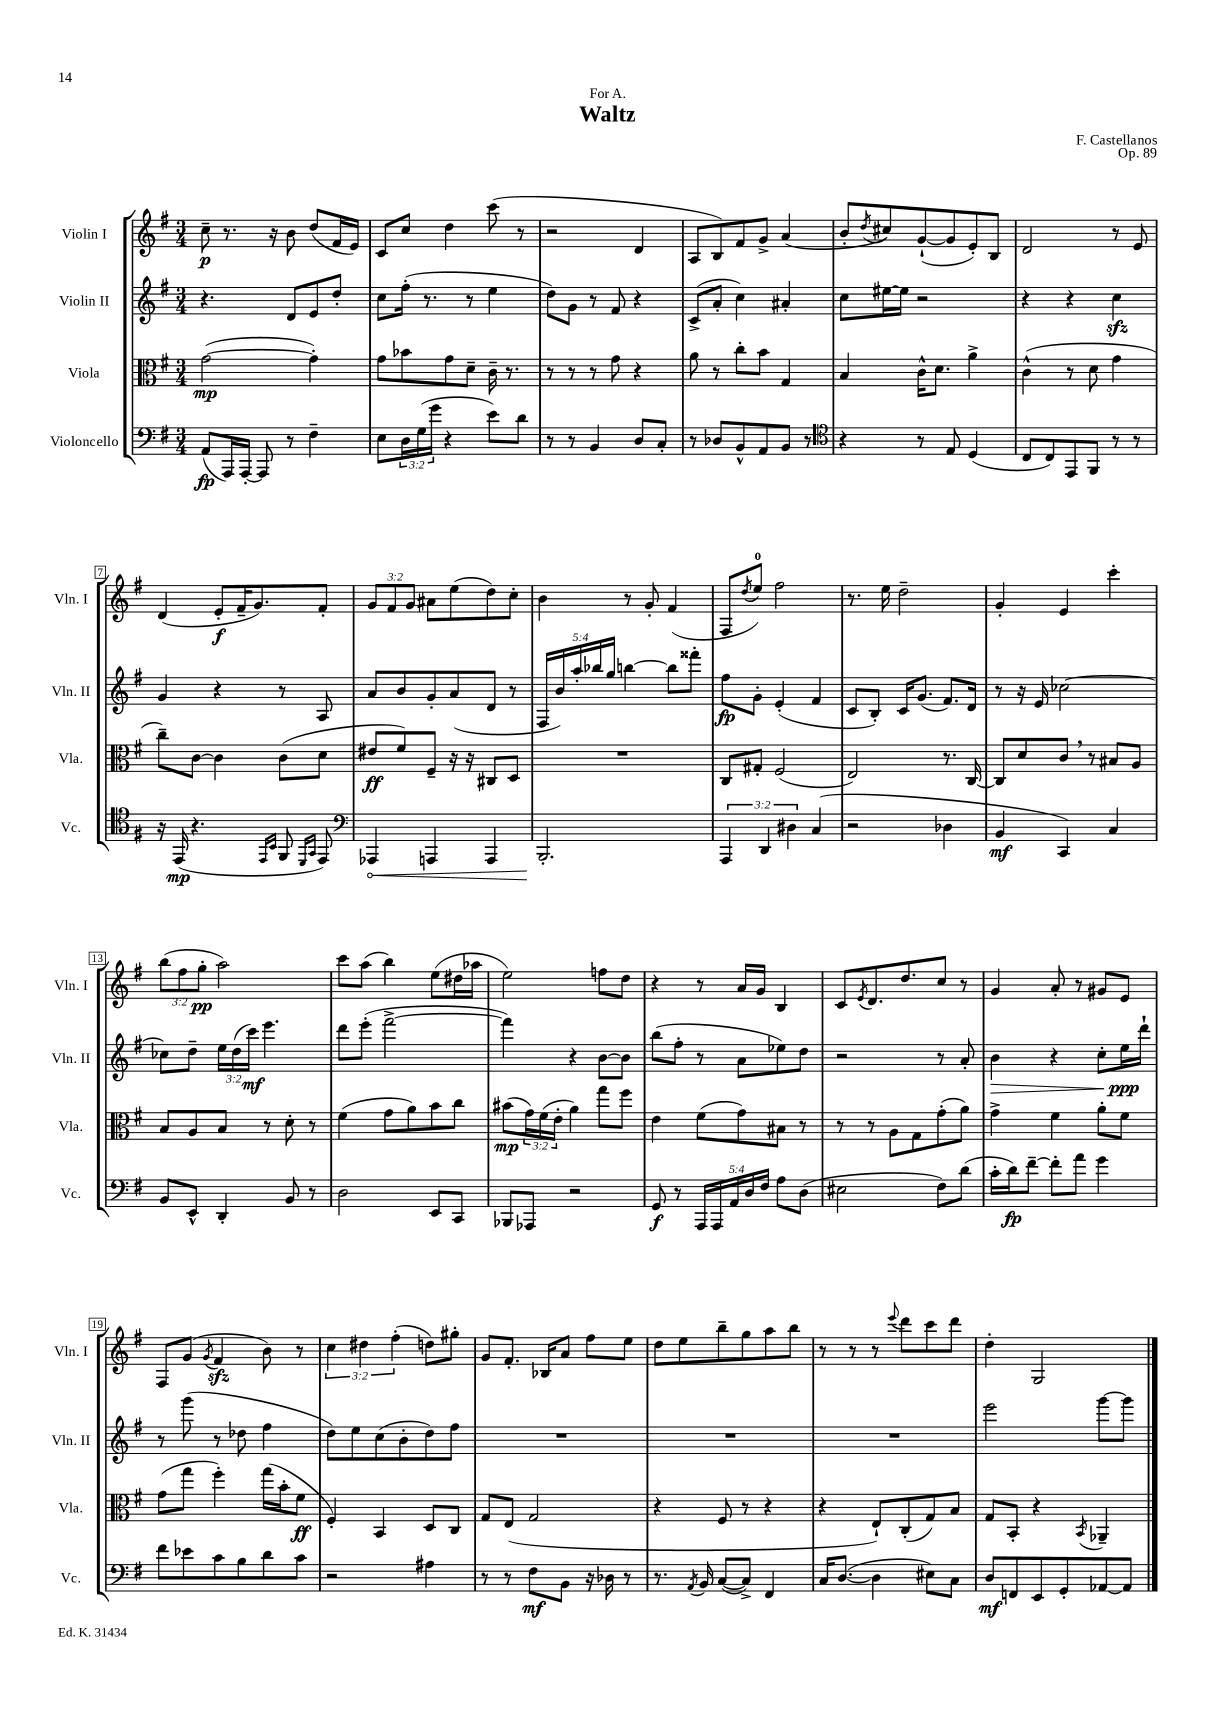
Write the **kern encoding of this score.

**kern	**kern	**kern	**kern
*staff4	*staff3	*staff2	*staff1
*clefF4	*clefC3	*clefG2	*clefG2
*k[f#]	*k[f#]	*k[f#]	*k[f#]
*M3/4	*M3/4	*M3/4	*M3/4
(8AA/L	([2g\	4.r	8cc~\
16AAA/L)	.	.	8.r
[16AAA'/JJ	.	.	.
8AAA/]	.	.	.
.	.	.	16r
8r	.	8d/L	8b\
4F#~\	4g'\])	8e/	(8dd/L
.	.	8dd'/J	16f#/L
.	.	.	16e/JJ)
=	=	=	=
8E\L	8g\L	8cc\L	8c/L
24D\L	8b-\	(16ff#'\Jk	8cc/J
(24G\	.	.	.
.	.	8.r	.
24g\JJ	.	.	.
4r	8g\	.	4dd\
.	8d~\J	8r	.
8e\L)	16c~\	4ee\	(8ccc\
.	8.r	.	.
8d\J	.	.	8r
=	=	=	=
8r	8r	8dd\L)	2r
8r	8r	8g\J	.
4BB/	8r	8r	.
.	8g\	8f#/	.
8D/L	4r	4r	4d/
8C'/J	.	.	.
=	=	=	=
8r	8a\	(8c^/L	8A/L
8D-/L	8r	8a'/J	8B/)
8BB^^/	8cc'\L	4cc\)	8f#/
8AA/	8b\J	.	8g^/J
8BB/J	4G/	4a#'/	(4a/
8r	.	.	.
=	=	=	=
*clefC4	*	*	*
4r	4B/	8cc\L	8b'/L
.	.	.	8qdd/
.	.	[16ee#\L	8cc#/)
.	.	16ee#\]JJ	.
8r	16c^^\LK	2r	([8g`/
.	8.d\J	.	.
8E/	.	.	8g/]
(4D/	4a^\	.	8e'/)
.	.	.	8B/J
=	=	=	=
8C/L	(4c^^\	4r	2d/
8C/)	.	.	.
8EE/	8r	4r	.
8FF#/J	8d\	.	.
8r	4g\	4cc\	8r
8r	.	.	8e/
=	=	=	=
16r	8cc~\L)	4g/	(4d/
(16EE/	.	.	.
4.r	[8c\J	.	.
.	4c\]	4r	8e'/L
.	.	.	16f#~/K
.	.	.	8.g/)
16qqEE/LL	.	.	.
16qqBB/JJ	.	.	.
8FF#/	(8c\L	8r	.
16qqDD/LL	.	.	.
16qqGG/JJ	.	.	.
8EE/)	8d\J	8A/	8f#'/J
=	=	=	=
*clefF4	*	*	*
4AAA-/	8e#/L	8a/L	12g/L
.	.	.	12f#/
.	8f#/)	8b/	.
.	.	.	12g/J
4AAA/	8F#~/J	8g'/	8a#\L
.	16r	(8a/	(8ee\
.	16r	.	.
4AAA/	8C#/L	8d/J	8dd\)
.	8D/J	8r	8cc'\J
=	=	=	=
2.BBB'/	2.r	20F#/LL	4b\
.	.	20b/)	.
.	.	20aa'/	.
.	.	20bb-/	.
.	.	20gg/JJ	.
.	.	[4bb\	8r
.	.	.	8g'/
.	.	8bb\]L	(4f#/
.	.	8fff##'\J	.
=	=	=	=
6AAA/	8C/L	8ff#\L	8F#/L
.	.	.	8qdd/
.	8G#'/J	8g'\J	8ee/J)
6DD/	.	.	.
.	(2F#/	(4e'/	2ff#\
6D#\	.	.	.
(4C/	.	4f#/	.
=	=	=	=
2r	2E/)	8c/L	8.r
.	.	8B'/J)	.
.	.	.	16ee\
.	.	16c/LK	2dd~\
.	.	(8.g/J	.
4D-\	8.r	8.f#/L)	.
.	[16C/	16d/Jk	.
=	=	=	=
4BB/	8C/]L	8r	4g'/
.	8d/	16r	.
.	.	16e/	.
4CC/)	8c/J	[2cc-\	4e/
.	8r	.	.
4C/	8B#/L	.	4ccc'\
.	8A/J	.	.
=	=	=	=
8BB/L	8B/L	8cc-\]L	(12bb\L
.	.	.	12ff#\
8EE^^/J	8A/	8dd~\J	.
.	.	.	12gg'\J
4DD'/	8B/J	24ee\LL	2aa\)
.	.	(24dd\	.
.	.	24ccc\JJ)	.
.	8r	4.eee\	.
8BB/	8d'\	.	.
8r	8r	.	.
=	=	=	=
2D\	(4f#\	8ddd\L	8ccc\L
.	.	(8eee'\J	(8aa\J
.	8g\L	[2fff#^\	4bb\)
.	8a\)	.	.
8EE/L	8b\	.	(8ee\L
8CC/J	8cc\J	.	16dd#\L
.	.	.	16aa-\JJ
=	=	=	=
8BBB-/L	(8b#\L	4fff#\])	2ee\)
8AAA-/J	24g\L)	.	.
.	(24f#\	.	.
.	24e'\JJ	.	.
2r	4a\)	4r	.
.	8gg\L	[8b\L	8ff\L
.	8ff#\J	8b\]J	8dd\J
=	=	=	=
8GG/	4e\	(8bb\L	4r
8r	.	8ff#'\J	.
20AAA/LL	(8f#\L	8r	8r
20AAA/	.	.	.
20AA/	.	.	.
.	8g\)	8a\L	16a/LL
20D/	.	.	.
.	.	.	16g/JJ
20F#/JJ	.	.	.
8A\L	8B#\J	8ee-\)	4B/
(8D\J	8r	8dd\J	.
=	=	=	=
2E#\	8r	2r	8c/L
.	.	.	8qe/
.	8r	.	8.d/
.	8A\L	.	.
.	.	.	8.dd/
.	8G\	.	.
8F#\L)	(8g'\	8r	8cc/J
(8d\J	8a\J)	8a'/	8r
=	=	=	=
16c'\LL	4g^\	4b\	4g/
16d\J)	.	.	.
[8f#~\J	.	.	.
8f#'\]L	4f#\	4r	8a'/
8a\J	.	.	8r
4g\	8a'\L	8cc'\L	8g#/L
.	8f#\J	16ee\L	8e/J
.	.	16ddd`\JJ	.
=	=	=	=
8f#\L	(8g\L	8r	8F#/L
8e-\	8gg\J	(8ggg\	(8g/J
.	.	.	8qg/
8c\	4ff#'\)	8r	4f#/
8B\	.	8dd-\	.
8d\	(16gg\LL	4ff#\	8b\)
.	16b'\J	.	.
8c\J	8f#\J	.	8r
=	=	=	=
2r	4F#'/)	8dd\L)	6cc\
.	.	8ee\	.
.	.	.	6dd#\
.	4BB/	(8cc\	.
.	.	.	(6ff#'\
.	.	8b'\	.
4A#\	8D/L	8dd\)	8dd\L)
.	8C/J	8ff#\J	8gg#'\J
=	=	=	=
8r	8G/L	2.r	8g/L
8r	(8E/J	.	8.f#'/J
8F#\L	2G/	.	.
.	.	.	16B-/LK
8BB\J	.	.	8a/J
16r	.	.	8ff#\L
16D-\	.	.	.
8r	.	.	8ee\J
=	=	=	=
8.r	4r	2.r	8dd\L
.	.	.	8ee\
8qAA/	.	.	.
16BB/	.	.	.
([8C/L	8F#/	.	8bb~\
8C^/]J)	8r	.	8gg\
4FF#/	4r	.	8aa\
.	.	.	8bb\J
=	=	=	=
16C/LK	4r	2.r	8r
([8.D/J	.	.	.
.	.	.	8r
4D\]	8E`/L)	.	8r
.	.	.	8qqeee/
.	(8C'/	.	8ddd\L
8E#\L)	8G/)	.	8ccc\
8C\J	8B/J	.	8ddd\J
=	=	=	=
8D/L	8G/L	2eee\	4dd'\
8FF/	8BB'/J	.	.
8EE/	4r	.	2G/
8GG'/	.	.	.
.	8qBB/	.	.
[8AA-/	4AA-~/	[8ggg\L	.
8AA-/]J	.	8ggg\]J	.
==	==	==	==
*-	*-	*-	*-
